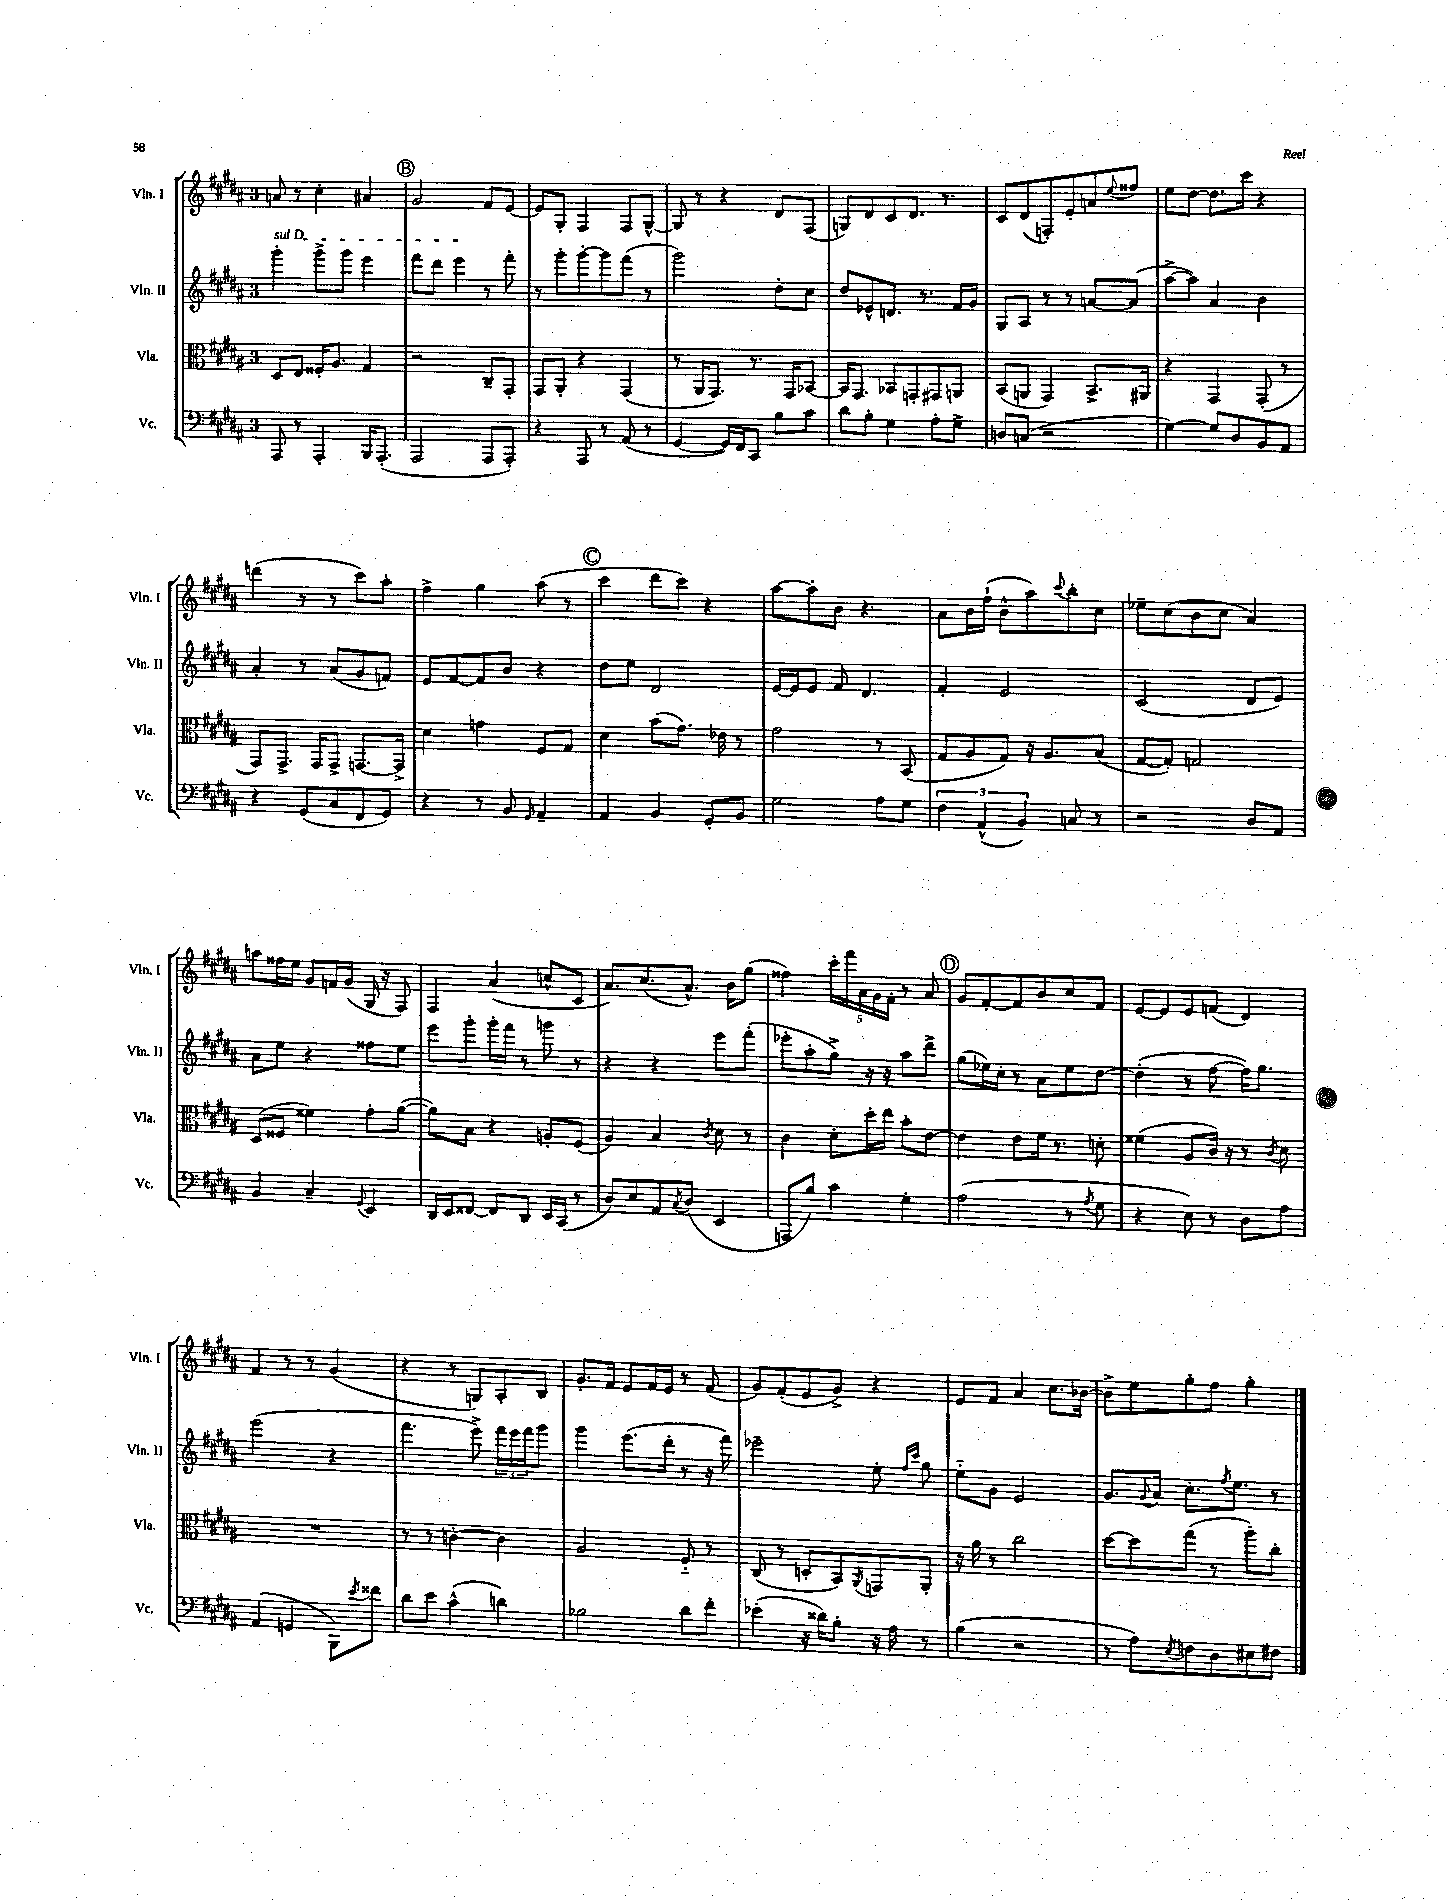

**kern	**kern	**kern	**kern
*part4	*part3	*part2	*part1
*staff4	*staff3	*staff2	*staff1
*I"Vc.	*I"Vla.	*I"Vln. II	*I"Vln. I
*I'Vc.	*I'Vla.	*I'Vln. II	*I'Vln. I
*clefF4	*clefC3	*clefG2	*clefG2
*k[f#c#g#d#a#]	*k[f#c#g#d#a#]	*k[f#c#g#d#a#]	*k[f#c#g#d#a#]
*M3/4	*M3/4	*M3/4	*M3/4
=49	=49	=49	=49
!	!	!LO:TX:a:i:t=sul D	!
8AAA#/	8D#/L	4ggg#'\	8an/
8r	8E/J	.	8r
4AAA#'/	16F##X'/KL	8ggg#^\L	4cc#'\
.	8.A#/J	.	.
.	.	8ggg#\J	.
16BBB/KL	4G#/	4eee\	4a#X/
(8.AAA#'/J	.	.	.
!!LO:REH:place=s1:t=B
=50	=50	=50	=50
2AAA#/	2r	8fff#\L	2g#/
.	.	8ddd#\J	.
.	.	4eee\	.
8AAA#/L	8C#~/L	8r	8f#/L
8AAA#'/J)	8GG#'/J	8fff#'\	[8e/J
=51	=51	=51	=51
4r	8GG#/L	8r	8e/L]
.	8AA#'/J	8ggg#'\L	8G#'/J
8AAA#/	4r	[8ggg#'\	4F#/
8r	.	8ggg#\]	.
(8AA#/	(4GG#/	(8fff#\J	8F#/L
8r	.	8r	[8G#^^/J
=52	=52	=52	=52
[4GG#/	8r	2ggg#\)	8G#/]
.	16AA#/KL	.	8r
.	8.GG#/J)	.	.
16GG#/LL])	.	.	4r
16FF#/J	.	.	.
8CC#/J	8.r	.	.
8B\L	.	8dd#'\L	8d#/L
.	16GG#/KL	.	.
8c#\J	[8BB-X/J	8cc#\J	(8F#/J
=53	=53	=53	=53
8d#\L	16BB-/KL]	8dd#/L	8Gn/L)
.	8.GG#/J	.	.
8B'\J	.	8e-X^^/	8d#/
4G#\	8BB-X/L	8.dn/J	8c#/
.	8GGn'/	.	8.d#/J
.	.	8.r	.
8A#'\L	8GG#X/	.	.
.	.	.	8.r
8G#^\J	8AAn/J	16f#/LL	.
.	.	16g#/JJ	.
=54	=54	=54	=54
8Dn/L	(8BB/L	8G#/L	8c#/L
(8Cn/J	8AAn/J	8A#/J	(8d#/
2r	4GG#/)	8r	8Fn'/)
.	.	8r	8e'/
.	8.BB^/L	[8an/L	8an/
.	.	.	8qqee/
.	.	(8a/J]	8ff##X/J
.	16AA#X/Jk	.	.
=55	=55	=55	=55
[4G#\)	4r	[8aa#^\L	8ee\L
.	.	8aa#\J])	[8dd#\J
8G#/L]	4GG#/	4a#/	8.dd#\L]
8D#/	.	.	.
.	.	.	16ccc#\Jk
8BB/	(8GG#'/	4b\	4r
8AA#/J	8r	.	.
!!LO:LB:g=z
=56	=56	=56	=56
4r	8GG#/L)	4a#'/	(4dddn\
.	8.GG#^/J	.	.
(8GG#/L	.	8r	8r
.	16GG#/KL	.	.
8C#/	8GG#^/J	(8a#/L	8r
8FF#/	[8.GGn/L	8g#/	8ccc#\L)
8GG#/J)	.	8fn/J)	8aa#'\J
.	16GG^/Jk]	.	.
=57	=57	=57	=57
4r	4d#\	8e/L	4ff#^\
.	.	[8f#/	.
8r	4gn\	8f#/]	4gg#\
8BB/	.	8b/J	.
16qqGG#/	.	.	.
4AA#~/	8F#/L	4r	(8aa#\
.	8G#/J	.	8r
!!LO:REH:place=s1:t=C
=58	=58	=58	=58
4AA#/	4d#\	8dd#\L	4ccc#\
.	.	8ee\J	.
4BB/	(8b\L	2d#/	8ddd#\L
.	8.g#\J)	.	8ccc#\J)
8GG#'/L	.	.	4r
.	16e-X\	.	.
8BB/J	8r	.	.
=59	=59	=59	=59
2G#\	2g#\	[16e/LL	[8aa#\L
.	.	16e/J]	.
.	.	8e/J	8aa#'\]
.	.	8f#/	8b\J
.	.	4.d#/	4.r
8A#\L	8r	.	.
8G#\J	(8BB/	.	.
=60	=60	=60	=60
6F#\	8G#/L	4f#'/	8a#\L
.	8A#/	.	16b\L
(6AA#^^/	.	.	.
.	.	.	(16ff#`\JJ
.	8G#/J)	2e/	8b^^\L
6BB/)	.	.	.
.	16r	.	8aa#\)
.	8.A#/L	.	.
.	.	.	8qqccc#/
8Cn/	.	.	8bb'\
8r	(8B/J	.	8cc#\J
=61	=61	=61	=61
2r	[8G#/L	(2c#/	8ee-X~\L
.	8G#'/J])	.	(8cc#\
.	2Gn/	.	8b\
.	.	.	8cc#\J
8D#/L	.	8d#/L	4a#/)
8AA#/J	.	8e/J)	.
!!LO:LB:g=z
=62	=62	=62	=62
4BB/	(8D#/L	8a#\L	8aan\L
.	8F##X/J	8ee\J	16ff##X\L
.	.	.	16ee\JJ
4C#~/	4f##X\)	4r	8g#/L
.	.	.	16fn/L
.	.	.	(16g#/JJ
8qqGG#/	.	.	.
4EE/	8g#'\L	8ff##X\L	16G#/
.	.	.	16r
.	([8a#\J	8ee\J	8F#/)
=63	=63	=63	=63
16DD#/LL	8a#\L])	8eee\L	4F#/
16EE/J	.	.	.
[8FF##X/J	8B\J	8ggg#'\J	.
8FF##/L]	4r	16ggg#'\LL	(4a#/
.	.	16fff#\JJ	.
8DD#/J	.	8r	.
16EE/LL	8An'/L	8gggn\	8ccn^^/L
(16CC#/JJ	.	.	.
8r	(8F#/J	8r	8c#/J
=64	=64	=64	=64
8D#/L)	4A#/)	4r	8.a#/L)
8E/	.	.	.
.	.	.	(8.cc#/
8AA#/	4B/	4r	.
8qC#/	.	.	.
(8D#/J	.	.	8.a#^^/J)
.	8qc#/	.	.
4EE/	8d#\	8eee\L	.
.	.	.	16b\KL
.	8r	(8fff#'\J	(8gg#\J
=65	=65	=65	=65
8AAAn/L	4c#\	8eee-X'\L	4ff##X\)
8B/J)	.	8aa#'\	.
4c#\	8d#'\L	8gg#^\J)	20ccc#'\LL
.	.	.	20fff#\
.	.	.	20a#\
.	16dd#'\L	16r	.
.	.	.	20g#\
.	16ee\JJ	16r	.
.	.	.	20f#'\JJ
4G#'\	8b'\L	8aa#\L	8r
.	[8e\J	8ddd#^\J	8a#/
!!LO:REH:place=s1:t=D
=66	=66	=66	=66
(2A#\	4e\]	(8gg#\L	8g#/L
.	.	16ee-X\L)	[8f#'/
.	.	16cc#'\JJ	.
.	8e\L	8r	8f#/]
.	16f#\Jk	8a#\L	8b/
.	8.r	.	.
8r	.	8ee-\	8cc#/
8qA#/	.	.	.
8G#\	8dn'\	[8dd#\J	8f#/J
=67	=67	=67	=67
4r	(4f##X\	(4dd#'\]	[8e/L
.	.	.	8e/]
8E\)	8A#/L	8r	8e/
8r	16c#/Jk)	[8ff#\	(8fn/J
.	16r	.	.
8D#\L	8r	16ff#\KL])	4d#/)
.	.	8.gg#\J	.
.	8qc#/	.	.
8A#\J	8d#\	.	.
!!LO:LB:g=z
=68	=68	=68	=68
(4AA#/	2.r	(2eee\	4f#/
4GGn/	.	.	8r
.	.	.	8r
8BBB\L)	.	4r	(4g#/
8qe/	.	.	.
8f##X\J	.	.	.
=69	=69	=69	=69
8d#\L	8r	4.fff#\	4r
8e\J	8r	.	.
(4c#^^\	[4cn'\	.	8r
.	.	8eee^\)	8Gn/L)
4dn\)	4c\]	24fff#\LL	8A#'/
.	.	24eee\	.
.	.	24fff#\J	.
.	.	8ggg#\J	8B/J
=70	=70	=70	=70
2B-X\	2A#/	4ggg#\	8.g#'/L
.	.	.	16f#/Jk
.	.	(8.eee\L	8e/L
.	.	.	16f#/L
.	.	16ddd#'\Jk	16e/JJ
8d#\L	8F#/	8r	8r
8f#'\J	8r	16r	(8f#/
.	.	16fff#\)	.
=71	=71	=71	=71
(4e-X'\	(8C#/	2eee-X~\	8g#/L)
.	8r	.	(8f#'/
16r	8Dn'/L	.	8e/
16d##X\KL)	.	.	.
8B'\J	8BB/)	.	8g#^/J)
.	8qAA#/	.	.
16r	8GGn/	8ee'\	4r
16A#\	.	.	.
.	.	16qqff#/LL	.
.	.	16qqccc#/JJ	.
8r	8AA#'/J	8gg#\	.
=72	=72	=72	=72
(4B\	16r	8ee\L	8e/L
.	16a#\	.	.
.	8r	8g#\J	8f#/J
2r	2cc#\	2e/	4a#/
.	.	.	8.cc#\L
.	.	.	[16b-X\Jk
=73	=73	=73	=73
8r	[8dd#\L	8.g#/L	8b-^\L]
8A#\L)	8dd#\]	.	8ee\
.	.	8qqg#/	.
.	.	16a#/Jk	.
8qE/	.	.	.
8Fn\	(8gg#\J	8.cc#'\L	8gg#'\
8D#\	8r	.	8ff#\J
.	.	8qff#/	.
.	.	8.ee\J	.
8E#X\	8aa#'\L)	.	4gg#'\
8F#X\J	8cc#'\J	8r	.
==	==	==	==
*-	*-	*-	*-
